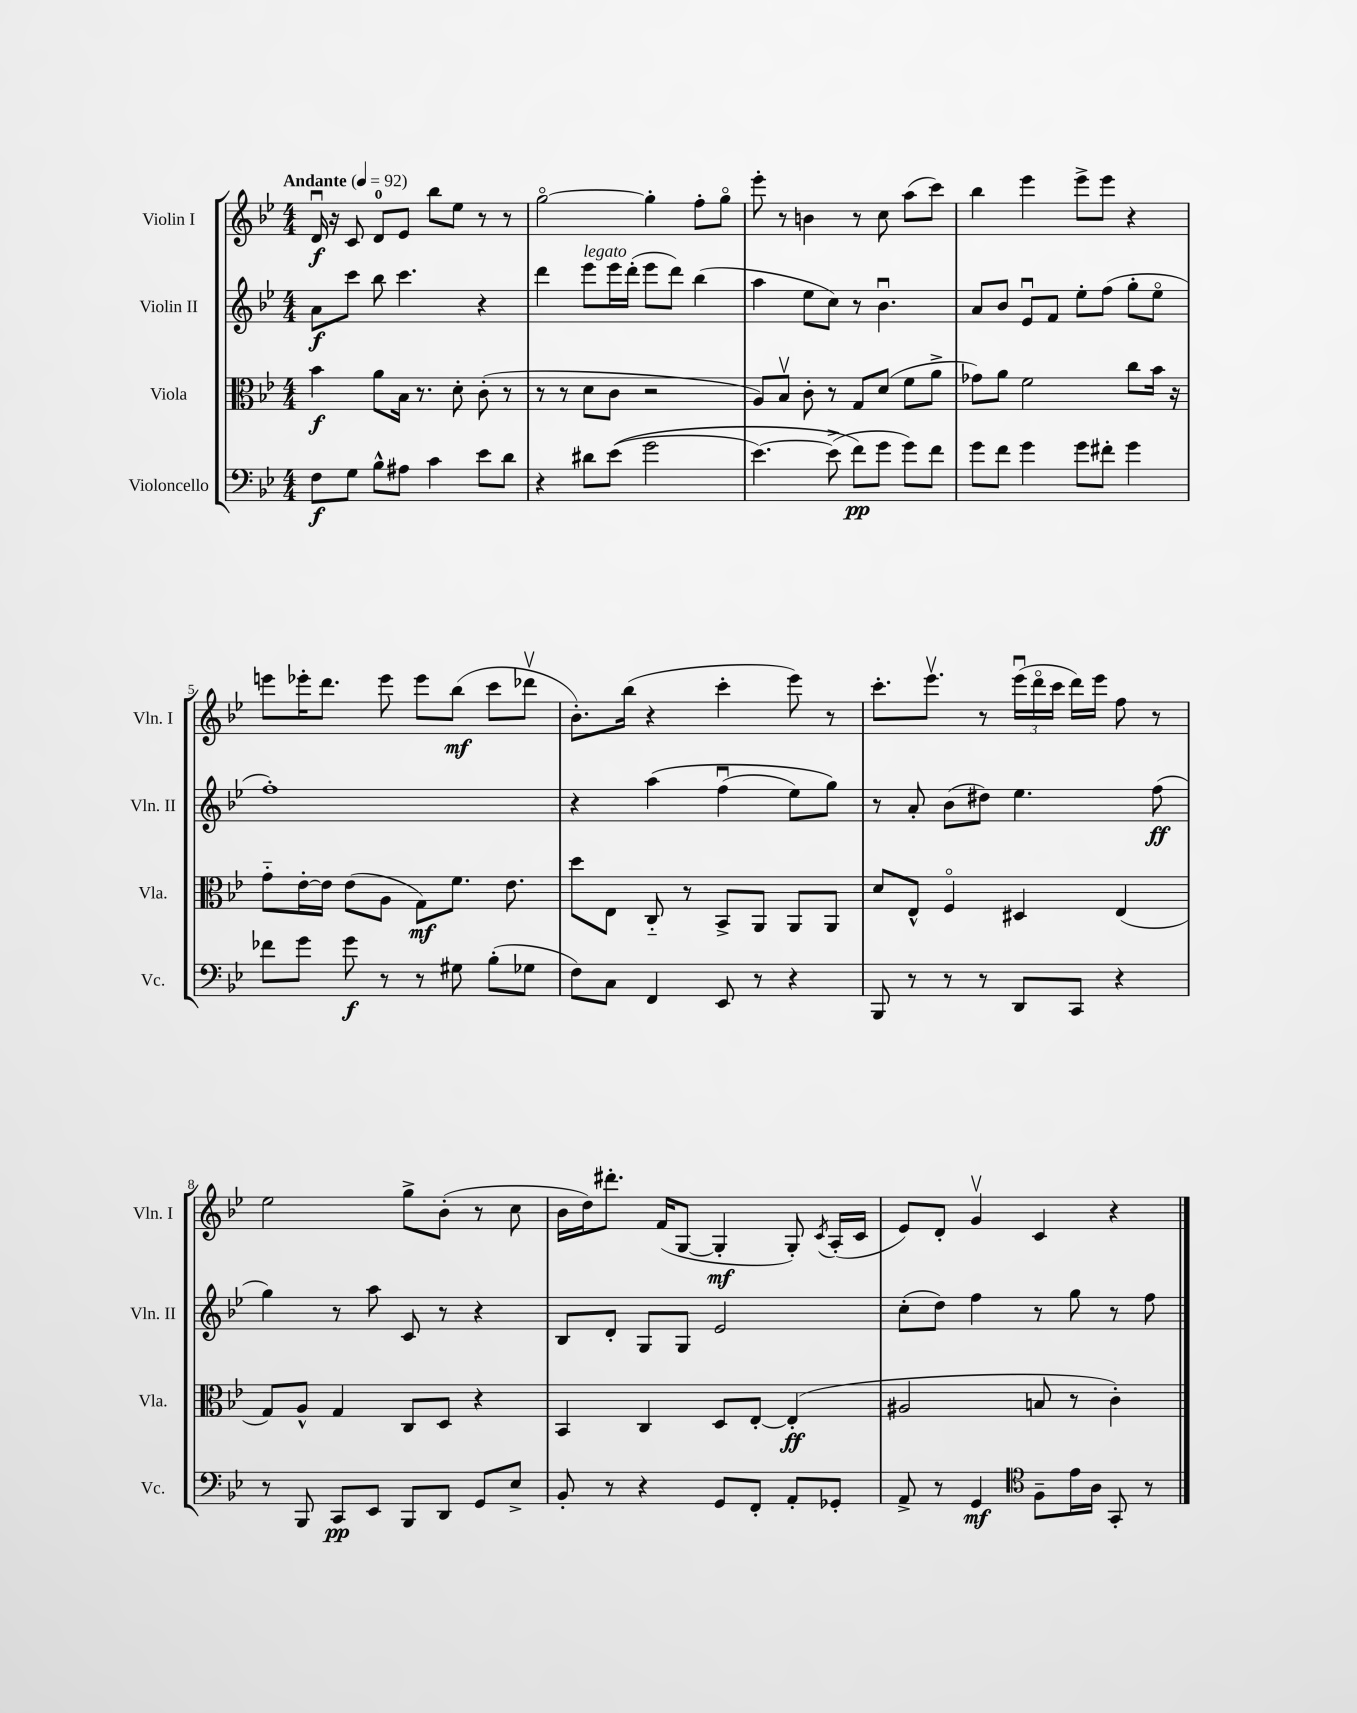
<<
\new StaffGroup <<
\new Staff = "s0" \with { instrumentName = "Violin I" shortInstrumentName = "Vln. I" } {
    \clef treble \key bes \major \numericTimeSignature \time 4/4 \tempo "Andante" 4 = 92
    \autoBeamOff d'16\downbow\f r16 c'8 d'8[-0 ees'8] bes''8[ ees''8] r8 r8 |
    g''2~\flageolet g''4-. f''8[-. g''8]\flageolet |
    ees'''8-. r8 b'4 r8 c''8 a''8[( c'''8]) |
    bes''4 ees'''4 ees'''8[-> ees'''8] r4 |
    e'''8[ ees'''16-. d'''8.] ees'''8 ees'''8[ bes''8]\mf( c'''8[ des'''8]\upbow |
    bes'8.[-.) bes''16]( r4 c'''4-. ees'''8) r8 |
    c'''8.[-. ees'''8.]\upbow r8 \tuplet 3/2 { ees'''16[\downbow( d'''16\flageolet c'''16] } d'''16[) ees'''16] f''8 r8 |
    ees''2 g''8[-> bes'8]-.( r8 c''8 |
    bes'16[ d''16) dis'''8.]-. f'16[( g8]~ g4-.\mf g8-.) \acciaccatura { c'8 } a16[-.( c'16] |
    ees'8[) d'8]-. g'4\upbow c'4 r4 \bar "|." |
}
\new Staff = "s1" \with { instrumentName = "Violin II" shortInstrumentName = "Vln. II" } {
    \clef treble \key bes \major \numericTimeSignature \time 4/4
    \autoBeamOff a'8[\f c'''8] bes''8 c'''4. r4 |
    d'''4 ees'''8[^\markup { \italic "legato" } ees'''16 d'''16]-.( ees'''8[ d'''8]) bes''4( |
    a''4 ees''8[ c''8]) r8 bes'4.\downbow |
    a'8[ bes'8] ees'8[\downbow f'8] ees''8[-. f''8]( g''8[-. ees''8]\flageolet |
    f''1-.) |
    r4 a''4\( f''4\downbow( ees''8[) g''8]\) |
    r8 a'8-. bes'8[( dis''8]) ees''4. f''8\ff( |
    g''4) r8 a''8 c'8 r8 r4 |
    bes8[ d'8]-. g8[ g8] ees'2 |
    c''8[-.( d''8]) f''4 r8 g''8 r8 f''8 \bar "|." |
}
\new Staff = "s2" \with { instrumentName = "Viola" shortInstrumentName = "Vla." } {
    \clef alto \key bes \major \numericTimeSignature \time 4/4
    \autoBeamOff bes'4\f a'8[ bes16] r8. d'8-. c'8-.( r8 |
    r8 r8 d'8[ c'8] r2 |
    a8[) bes8]\upbow c'8-. r8 g8[ d'8]( f'8[ a'8]-> |
    ges'8[) a'8] f'2 c''8[ bes'16] r16 |
    g'8[-_ ees'16~-. ees'16] ees'8[( a8] g8[\mf) f'8.] ees'8. |
    d''8[ ees8] c8-_ r8 bes,8[-> a,8] a,8[ a,8] |
    d'8[ ees8]-^ f4\flageolet dis4 ees4( |
    g8[) a8]-^ g4 c8[ d8] r4 |
    bes,4 c4 d8[ ees8]~-. ees4-.\ff( |
    ais2 b8 r8 c'4-.) \bar "|." |
}
\new Staff = "s3" \with { instrumentName = "Violoncello" shortInstrumentName = "Vc." } {
    \clef bass \key bes \major \numericTimeSignature \time 4/4
    \autoBeamOff f8[\f g8] bes8[-^ ais8] c'4 ees'8[ d'8] |
    r4 dis'8[ ees'8](\( g'2 |
    ees'4.~) ees'8->( f'8[\pp\) g'8] g'8[) f'8] |
    g'8[ f'8] g'4 g'8[ fis'8]-. g'4 |
    fes'8[ g'8] g'8\f r8 r8 gis8 bes8[-.( ges8] |
    f8[) c8] f,4 ees,8 r8 r4 |
    bes,,8 r8 r8 r8 d,8[ c,8] r4 |
    r8 bes,,8 c,8[\pp ees,8] bes,,8[ d,8] g,8[ ees8]-> |
    bes,8-. r8 r4 g,8[ f,8]-. a,8[-. ges,8]-. |
    a,8-> r8 g,4\mf \clef tenor f8[-- ees'16 a16] g,8-. r8 \bar "|." |
}
>>
>>
